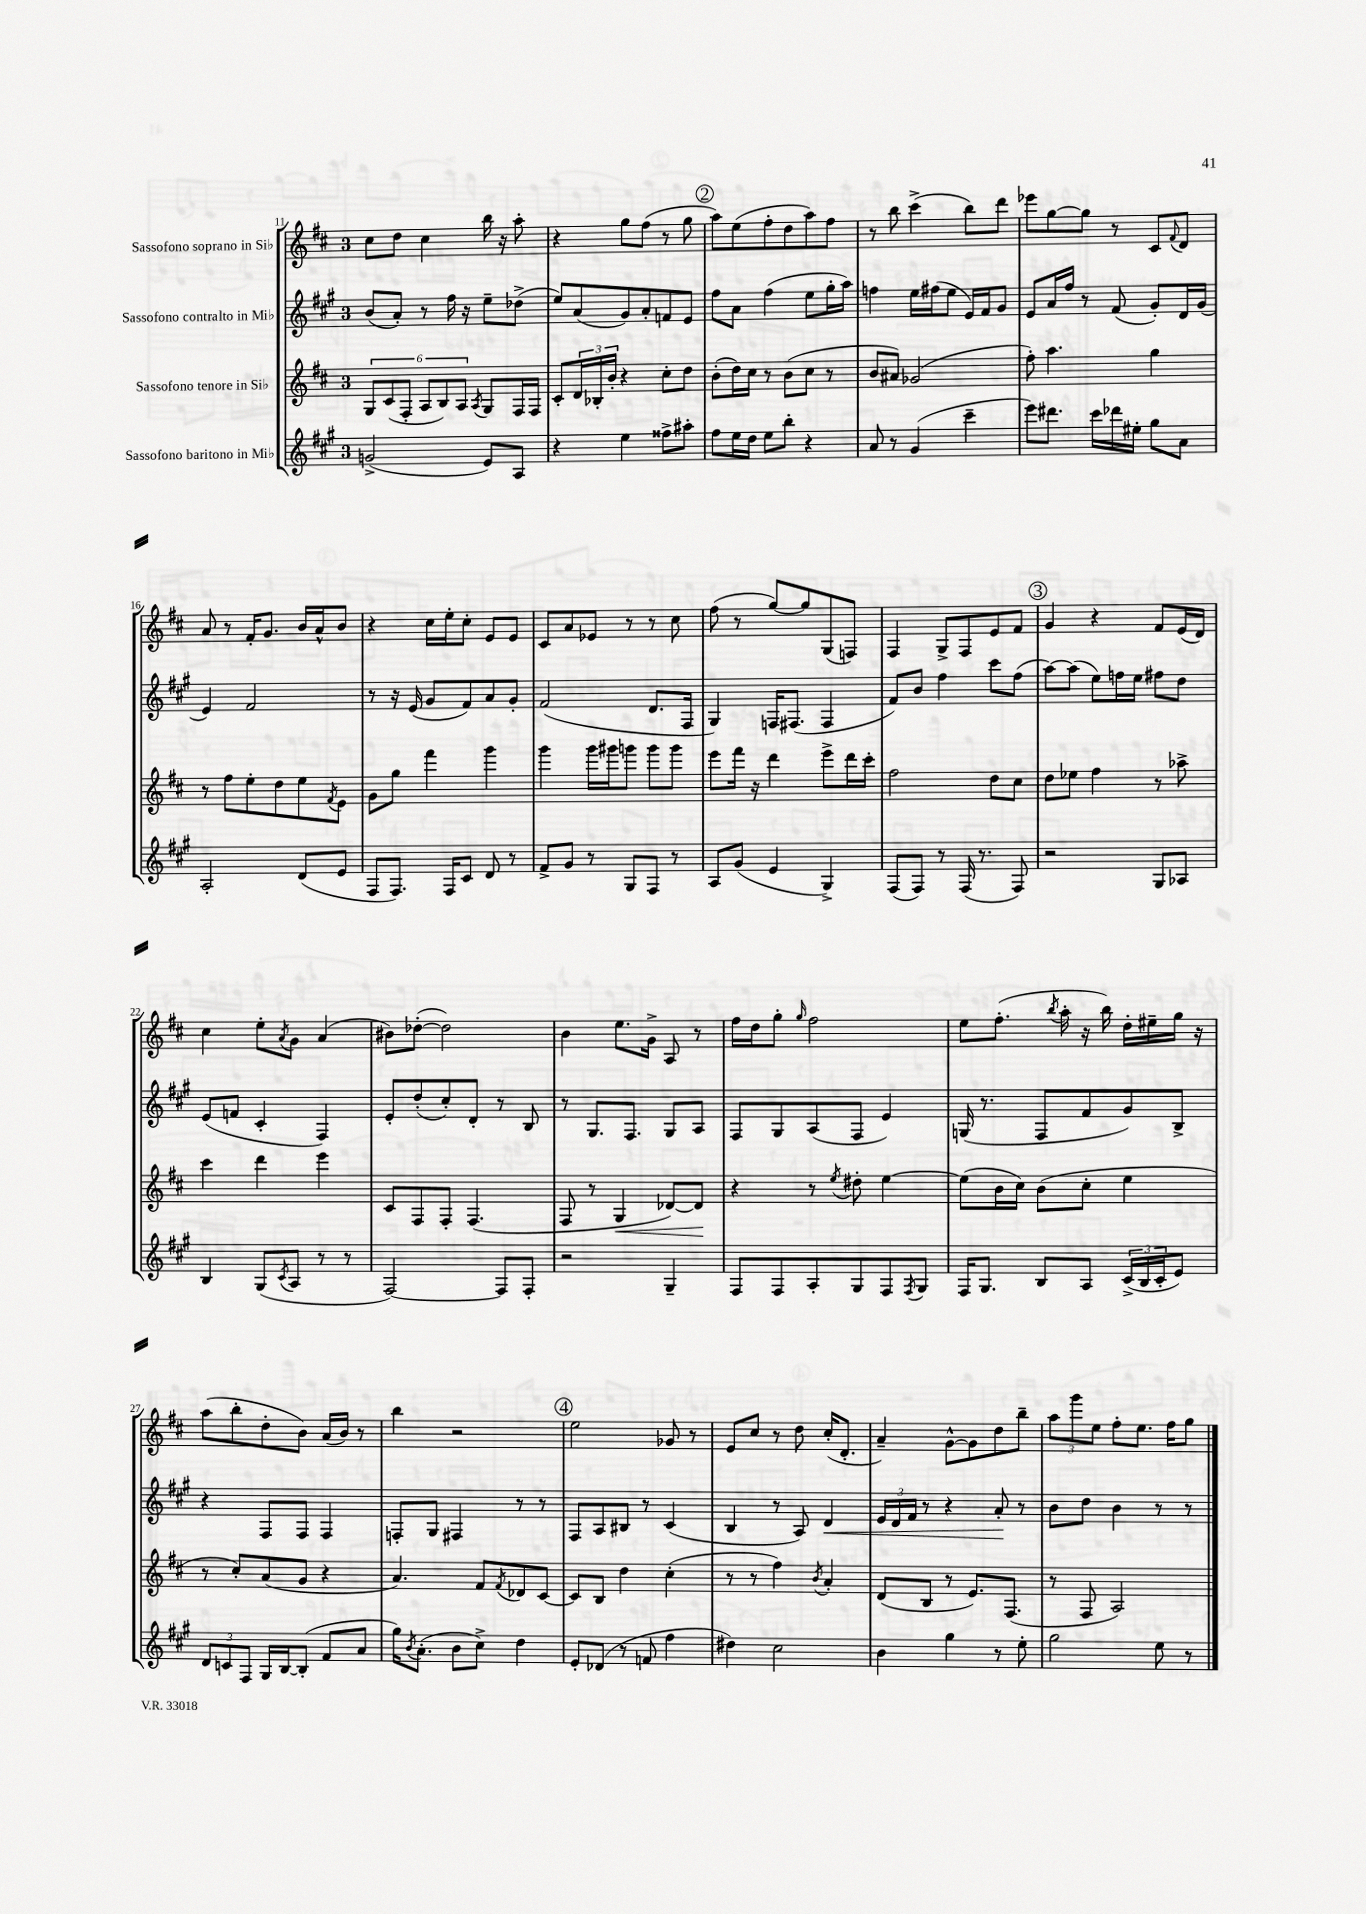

**kern	**kern	**kern	**kern
*staff4	*staff3	*staff2	*staff1
*clefG2	*clefG2	*clefG2	*clefG2
*k[f#c#g#]	*k[f#c#]	*k[f#c#g#]	*k[f#c#]
*M3/4	*M3/4	*M3/4	*M3/4
(2g^/	12G/L	(8b/L	8cc#\L
.	(12c#/	.	.
.	.	8a'/J)	8dd\J
.	12F#'/J	.	.
.	12A/L	8r	4cc#\
.	12B/)	.	.
.	.	16ff#\	.
.	12A/J	.	.
.	.	16r	.
.	8qA/	.	.
8e/L)	8G/L	8ee~\L	16bb\
.	.	.	16r
8A/J	16F#/L	(8dd-^\J	8aa'\
.	16F#/JJ	.	.
=	=	=	=
4r	8c#'/L	8ee/L)	4r
.	24d/L	(8a/	.
.	24B-'/	.	.
.	24b'/JJ	.	.
4ee\	4r	8g#/)	8gg\L
.	.	8a'/	(8ff#\J
8ff##^\L	8cc#'\L	8f/	8r
8aa#'\J	8dd\J	8e/J	8gg\
=	=	=	=
8ff#\L	(8b'\L	8ff#\L	8aa\L)
16ee\L	16dd\L)	8a\J	(8ee\
16dd\JJ	16cc#\JJ	.	.
8ee\L	8r	(4ff#\	8ff#'\
8bb'\J	(8b\L	.	8dd\
4r	8cc#\J	8ee\L	8aa\)
.	8r	16gg#'\L	8ff#\J
.	.	16aa\JJ)	.
=	=	=	=
8a/	8b/L	4ff\	8r
8r	8a#/J)	.	8bb\
(4g#/	(2g-/	16ee\LL	(4ccc#^\
.	.	(16ff#\J	.
.	.	8ee\J	.
4ccc#~\	.	16e/LL)	8bb\L)
.	.	16f#/J	.
.	.	8g#/J	8ddd\J
=	=	=	=
8eee\L)	8ff#'\)	8e/L	8eee-\L
8.ddd#\J	4.aa\	16a/L	[8gg\
.	.	16ff#/JJ	.
.	.	8r	8gg\]J
16ccc#\LL	.	.	.
16ddd-\	.	(8f#/	8r
16ee#'\JJ	.	.	.
8gg#\L	4gg\	8g#'/L)	8c#/L
.	.	.	8qqf#/
8a\J	.	16d/L	8d/J
.	.	(16g#/JJ	.
=	=	=	=
2A'/	8r	4e/)	8a/
.	8ff#\L	.	8r
.	8ee'\	2f#/	16f#'/LK
.	.	.	8.g/J
.	8dd\	.	.
(8d/L	8ee\	.	16b/LL
.	.	.	16a^^/J
.	8qf#/	.	.
8e/J	8e\J	.	8b/J
=	=	=	=
8F#/L	8g\L	8r	4r
8.F#/J)	8gg\J	16r	.
.	.	(16e/	.
.	4fff#\	8g#/L	16cc#\LL
16F#/LK	.	.	16ee'\J
8c#/J	.	8f#/)	8cc#'\J
8d/	4ggg\	8a/	8e/L
8r	.	8g#'/J	8e/J
=	=	=	=
8f#^/L	4ggg\	(2f#/	8c#/L
8g#/J	.	.	8a/
8r	16ggg\LL	.	8e-/J
.	16ggg#\J	.	.
8G#/L	8ggg\J	.	8r
8F#/J	8ggg\L	8.d/L	8r
8r	8ggg\J	.	8cc#\
.	.	16F#/Jk	.
=	=	=	=
8A/L	8eee\L	4G#/)	(8ff#\
(8g#/J	16fff#\Jk	.	8r
.	16r	.	.
4e/	4ddd\	16F/LK	[8gg/L)
.	.	(8.F#/J	.
.	.	.	8gg/]
4G#^/)	8eee^\L	4F#/	(8G/
.	16ddd\L	.	8F/J)
.	16ccc#'\JJ	.	.
=	=	=	=
(8F#/L	2ff#\	8f#/L)	4F#/
8F#/J)	.	8b/J	.
8r	.	4ff#\	8G^/L
(16F#/	.	.	8F#/
8.r	.	.	.
.	8dd\L	8ccc#\L	8e/
8F#/)	8cc#\J	(8ff#\J	8f#/J
=	=	=	=
2r	8dd\L	[8aa\L)	4g/
.	8ee-\J	(8aa\]J	.
.	4ff#\	8ee\L)	4r
.	.	16ff\L	.
.	.	16ee\JJ	.
8G#/L	8r	8ff#\L	8f#/L
8A-/J	8aa-^\	8dd\J	(16e/L
.	.	.	16d/JJ)
=	=	=	=
4B/	4ccc#\	(8e/L	4cc#\
.	.	8f/J	.
(8G#/L	4ddd\	4c#'/	8ee'\L
8qc#/	.	.	8qa/
8A/J	.	.	8g\J
8r	4eee\	4F#/)	(4a/
8r	.	.	.
=	=	=	=
[2F#/)	8c#/L	8e'/L	8b#\L)
.	8F#/	(8dd'/	([8dd-'\J
.	8F#'/J	8cc#'/)	2dd-\])
.	(4.F#/	8d'/J	.
8F#/]L	.	8r	.
8F#'/J	.	8B/	.
=	=	=	=
2r	8F#/	8r	4b\
.	8r	8.G#/L	.
.	4G/	.	8.ee\L
.	.	8.F#/J	.
.	.	.	16g^\Jk
4G#~/	[8d-/L)	8G#/L	8A/
.	8d-/]J	8A/J	8r
=	=	=	=
8F#/L	4r	8F#/L	16ff#\LL
.	.	.	16dd\J
8F#/	.	8G#/	8gg'\J
.	.	.	16qqgg/
8A'/	8r	(8A/	2ff#\
.	8qee/	.	.
8G#/	8dd#'\	8F#/J	.
8F#/	[4ee\	4e/)	.
8qF#/	.	.	.
8G#/J	.	.	.
=	=	=	=
16F#/LK	(8ee\]L	(16G/	8ee\L
8.G#/J	.	8.r	.
.	16b\L	.	(8.ff#'\J
.	16cc#\JJ)	.	.
8B/L	(8b\L	8F#/L	.
.	.	.	8qbb/
.	.	.	16aa'\
8A/J	8cc#'\J	8f#/	16r
.	.	.	16bb\)
(24c#^/LL	4ee\	8g#/)	16dd'\LL
24B/	.	.	.
.	.	.	16ee#~\
24c#'/J	.	.	.
8e/J)	.	8B^/J	16gg\JJ
.	.	.	16r
=	=	=	=
12d/L	8r	4r	(8aa\L
12c/	.	.	.
.	8cc#'/L)	.	8bb'\
12F#/J	.	.	.
16G#/LL	(8a/	8F#/L	8dd'\
[16B/J	.	.	.
(8B'/]J	8g/J	8F#/J	8b\J)
8f#/L	4r	4F#/	(16a/LL
.	.	.	16b/JJ)
8a/J	.	.	8r
=	=	=	=
16gg#\LK)	4.a/)	8F'/L	4bb\
8qb/	.	.	.
(8.a'\J	.	.	.
.	.	8G#/J	.
8b\L	.	4F#/	2r
8cc#^\J)	8f#/L	.	.
.	8qf#/	.	.
4dd\	8d-/	8r	.
.	[8c#/J	8r	.
=	=	=	=
8e'/L	8c#/]L	8F#/L	2ee\
(8d-/J	8B/J	8A/	.
8r	4dd\	8B#/J	.
8f/	.	8r	.
4ff#\	(4cc#'\	(4c#/	8g-/
.	.	.	8r
=	=	=	=
4dd#\)	8r	4B/	8e/L
.	8r	.	8cc#/J
2cc#\	4ff#\)	8r	8r
.	.	8A/)	8dd\
.	8qb/	.	.
.	4a'/	4d/	(16cc#'/LK
.	.	.	8.d'/J
=	=	=	=
4b\	(8d/L	24e/LL	4a~/)
.	.	24d/	.
.	.	24f#/JJ	.
.	8B/J	8r	.
4gg#\	8r	4r	[8g^^\L
.	8.e/L)	.	8g\]
8r	.	8a'/	8dd\
.	(8.F#/J	.	.
8ee'\	.	8r	8bb~\J
=	=	=	=
2gg#\	8r	8b\L	12aa\L
.	.	.	12ggg\
.	8F#/	8dd\J	.
.	.	.	12ee\J
.	2A/)	4b\	8ff#'\L
.	.	.	8.ee\J
8ee\	.	8r	.
.	.	.	16ff#\LK
8r	.	8r	8gg\J
==	==	==	==
*-	*-	*-	*-
